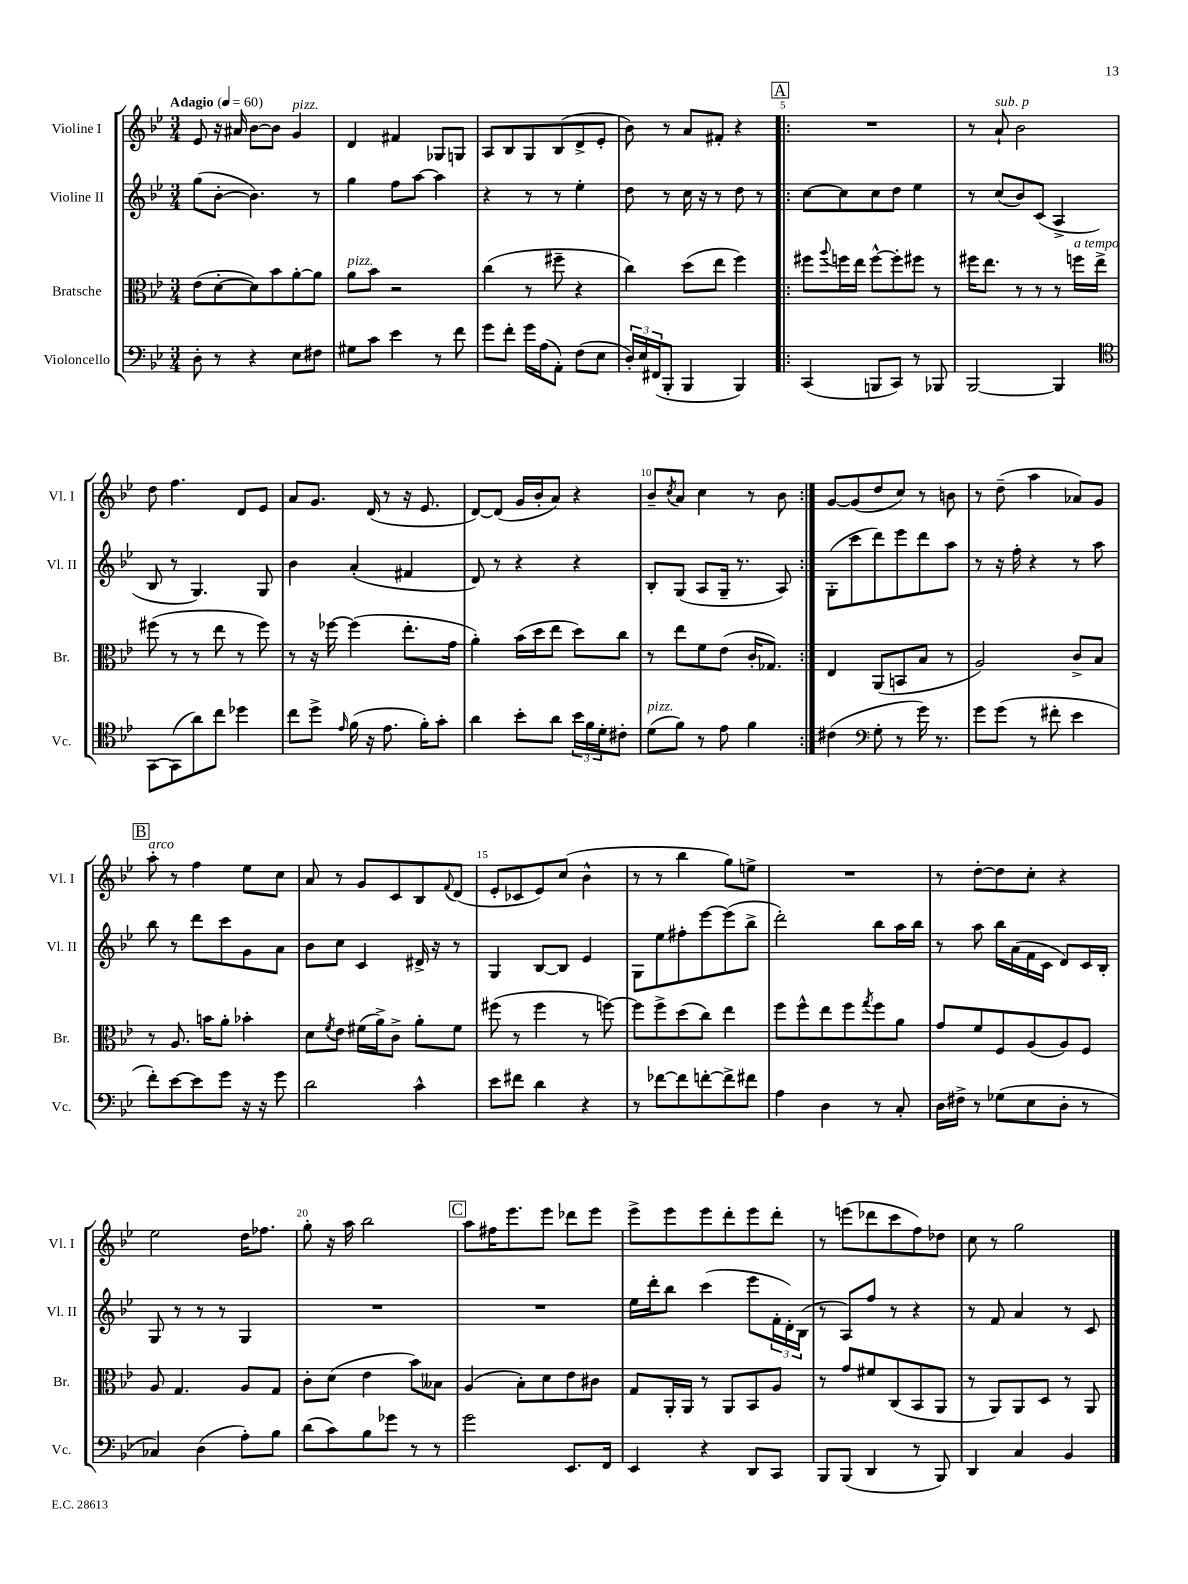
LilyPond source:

<<
\new StaffGroup <<
\new Staff = "s0" \with { instrumentName = "Violine I" shortInstrumentName = "Vl. I" } {
    \clef treble \key bes \major \numericTimeSignature \time 3/4 \tempo "Adagio" 4 = 60
    ees'8 r16 ais'16 bes'8~ bes'8 g'4^\markup { \italic "pizz." } |
    d'4 fis'4 ges8 g8 |
    a8 bes8 g8 bes8( d'8-> ees'8-. |
    bes'8) r8 a'8 fis'8-. r4 |
    \repeat volta 2 { \mark \markup { \box "A" } R2. |
    r8 a'8-!^\markup { \italic "sub. p" } bes'2 |
    d''8 f''4. d'8 ees'8 |
    a'8 g'8. d'16( r8 r16 ees'8. |
    d'8~) d'8( g'16 bes'16-. a'8) r4 |
    bes'8-- \acciaccatura { c''8 } a'8 c''4 r8 bes'8 | }
    g'8~ g'8( d''8 c''8) r8 b'8 |
    r8 d''8--( a''4 aes'8) g'8 |
    \mark \markup { \box "B" } a''8-.^\markup { \italic "arco" } r8 f''4 ees''8 c''8 |
    a'8 r8 g'8 c'8 bes8 \appoggiatura { f'8 } d'8( |
    ees'8-. ces'8 ees'8) c''8( bes'4-^ |
    r8 r8 bes''4 g''8) e''8-> |
    R2. |
    r8 d''8~-. d''8 c''8-. r4 |
    ees''2 d''16 fes''8. |
    g''8-. r16 a''16 bes''2 |
    \mark \markup { \box "C" } a''8 fis''16 ees'''8. ees'''8 des'''8 ees'''8 |
    ees'''8-> ees'''8 ees'''8 d'''8-. ees'''8 d'''8-. |
    r8 e'''8( des'''8 c'''8 f''8) des''8 |
    c''8 r8 g''2 \bar "|." |
}
\new Staff = "s1" \with { instrumentName = "Violine II" shortInstrumentName = "Vl. II" } {
    \clef treble \key bes \major \numericTimeSignature \time 3/4
    g''8( bes'8~-. bes'4.) r8 |
    g''4 f''8 a''8~ a''4 |
    r4 r8 r8 ees''4-. |
    d''8 r8 c''16 r16 r8 d''8 r8 |
    \repeat volta 2 { \mark \markup { \box "A" } c''8~ c''8 c''8 d''8 ees''4 |
    r8 c''8( bes'8) c'8( a4-> |
    bes8 r8 g4.) g8 |
    bes'4 a'4-.( fis'4 |
    d'8) r8 r4 r4 |
    bes8-. g8( a8 g16-- r8. a8) | }
    g8-.( c'''8 d'''8) ees'''8 d'''8 a''8 |
    r8 r16 f''16-. r4 r8 a''8 |
    \mark \markup { \box "B" } bes''8 r8 d'''8 c'''8 g'8 a'8 |
    bes'8 c''8 c'4 dis'16-> r16 r8 |
    g4 bes8~ bes8 ees'4 |
    g8 ees''8 fis''8-. ees'''8~ ees'''8( bes''8-> |
    d'''2-.) bes''8 a''16 bes''16 |
    r8 a''8 bes''16 a'16( f'16 c'16 d'8) c'16 bes16-. |
    g8 r8 r8 r8 g4 |
    R2. |
    \mark \markup { \box "C" } R2. |
    ees''16 d'''16-. bes''8 c'''4( ees'''8 \tuplet 3/2 { f'16-. d'16-.) bes16( } |
    r8 a8) f''8 r8 r4 |
    r8 f'8 a'4 r8 c'8 \bar "|." |
}
\new Staff = "s2" \with { instrumentName = "Bratsche" shortInstrumentName = "Br." } {
    \clef alto \key bes \major \numericTimeSignature \time 3/4
    ees'8( d'8~-. d'8) bes'8 a'8~-. a'8 |
    a'8^\markup { \italic "pizz." } bes'8 r2 |
    c''4( r8 fis''8-- r4 |
    c''4) d''8( ees''8 f''4) |
    \repeat volta 2 { \mark \markup { \box "A" } fis''8 \appoggiatura { a''8 } f''16 ees''16 f''8~-^ f''8-. fis''8 r8 |
    fis''16 ees''8. r8 r8 r8 f''16^\markup { \italic "a tempo" } ees''16-> |
    fis''8( r8 r8 ees''8 r8 fis''8) |
    r8 r16 fes''16~ fes''4( ees''8.-. g'16 |
    a'4-.) bes'16( d''16 ees''8 d''8) c''8 |
    r8 ees''8 f'8 ees'8( c'16-. ges8.) | }
    ees4 a,8( b,8 bes8 r8 |
    a2) c'8-> bes8 |
    \mark \markup { \box "B" } r8 a8. b'16 a'8-. bes'4-. |
    d'8 \acciaccatura { f'8 } ees'8 fis'16( a'16->) c'8-> a'8-. fis'8 |
    fis''8( r8 fis''4 r8 f''8~) |
    f''8 f''8-> d''8( c''8) ees''4 |
    f''8 f''8-^ ees''8 f''8 \acciaccatura { g''8 } f''8 a'8 |
    g'8 f'8 f8 a8( a8) f8 |
    a8 g4. a8 g8 |
    c'8-. d'8( ees'4 bes'8) beses8 |
    \mark \markup { \box "C" } a4( bes8-.) d'8 ees'8 cis'8 |
    g8 a,16-. a,16 r8 a,8 bes,8 a8 |
    r8 g'8 fis'8 c8( bes,8 a,8 |
    r8 a,8) a,8 d8 r8 a,8 \bar "|." |
}
\new Staff = "s3" \with { instrumentName = "Violoncello" shortInstrumentName = "Vc." } {
    \clef bass \key bes \major \numericTimeSignature \time 3/4
    d8-. r8 r4 ees8 fis8 |
    gis8 c'8 ees'4 r8 f'8 |
    g'8 f'8-. g'16 a16( a,8-.) f8( ees8 |
    \tuplet 3/2 { d16-.) ees16 fis,16( } bes,,8-. bes,,4 bes,,4) |
    \repeat volta 2 { \mark \markup { \box "A" } c,4( b,,8 c,8) r8 bes,,8 |
    bes,,2~ bes,,4 |
    \clef tenor g,8~ g,8( a'8) c''8 des''4 |
    c''8 d''8-> \grace { ees'16 } f'16( r16 ees'8. f'16-.) g'8-. |
    a'4 bes'8-. a'8 \tuplet 3/2 { bes'16 f'16 d'16-. } cis'8-. |
    d'8^\markup { \italic "pizz." }( f'8) r8 ees'8 f'4 | }
    cis'4( \clef bass g8-. r8 g'16) r8. |
    g'8 g'8( r8 fis'8-. ees'4 |
    \mark \markup { \box "B" } f'8-.) ees'8~ ees'8 g'8 r16 r16 g'8 |
    d'2 c'4-^ |
    ees'8 fis'8 d'4 r4 |
    r8 fes'8~ fes'8 f'8~-. f'8-> fis'8 |
    a4 d4 r8 c8-. |
    d16 fis16-> r8 ges8( ees8 d8-. r8 |
    ces4) d4( a8-.) bes8 |
    d'8( c'8) bes8 ges'8 r8 r8 |
    \mark \markup { \box "C" } g'2 ees,8. f,16 |
    ees,4 r4 d,8 c,8 |
    bes,,8 bes,,8( d,4 r8 bes,,8) |
    d,4 c4 bes,4 \bar "|." |
}
>>
>>
\layout { \context { \Score \override BarNumber.break-visibility = ##(#f #t #t) barNumberVisibility = #(every-nth-bar-number-visible 5) } }
